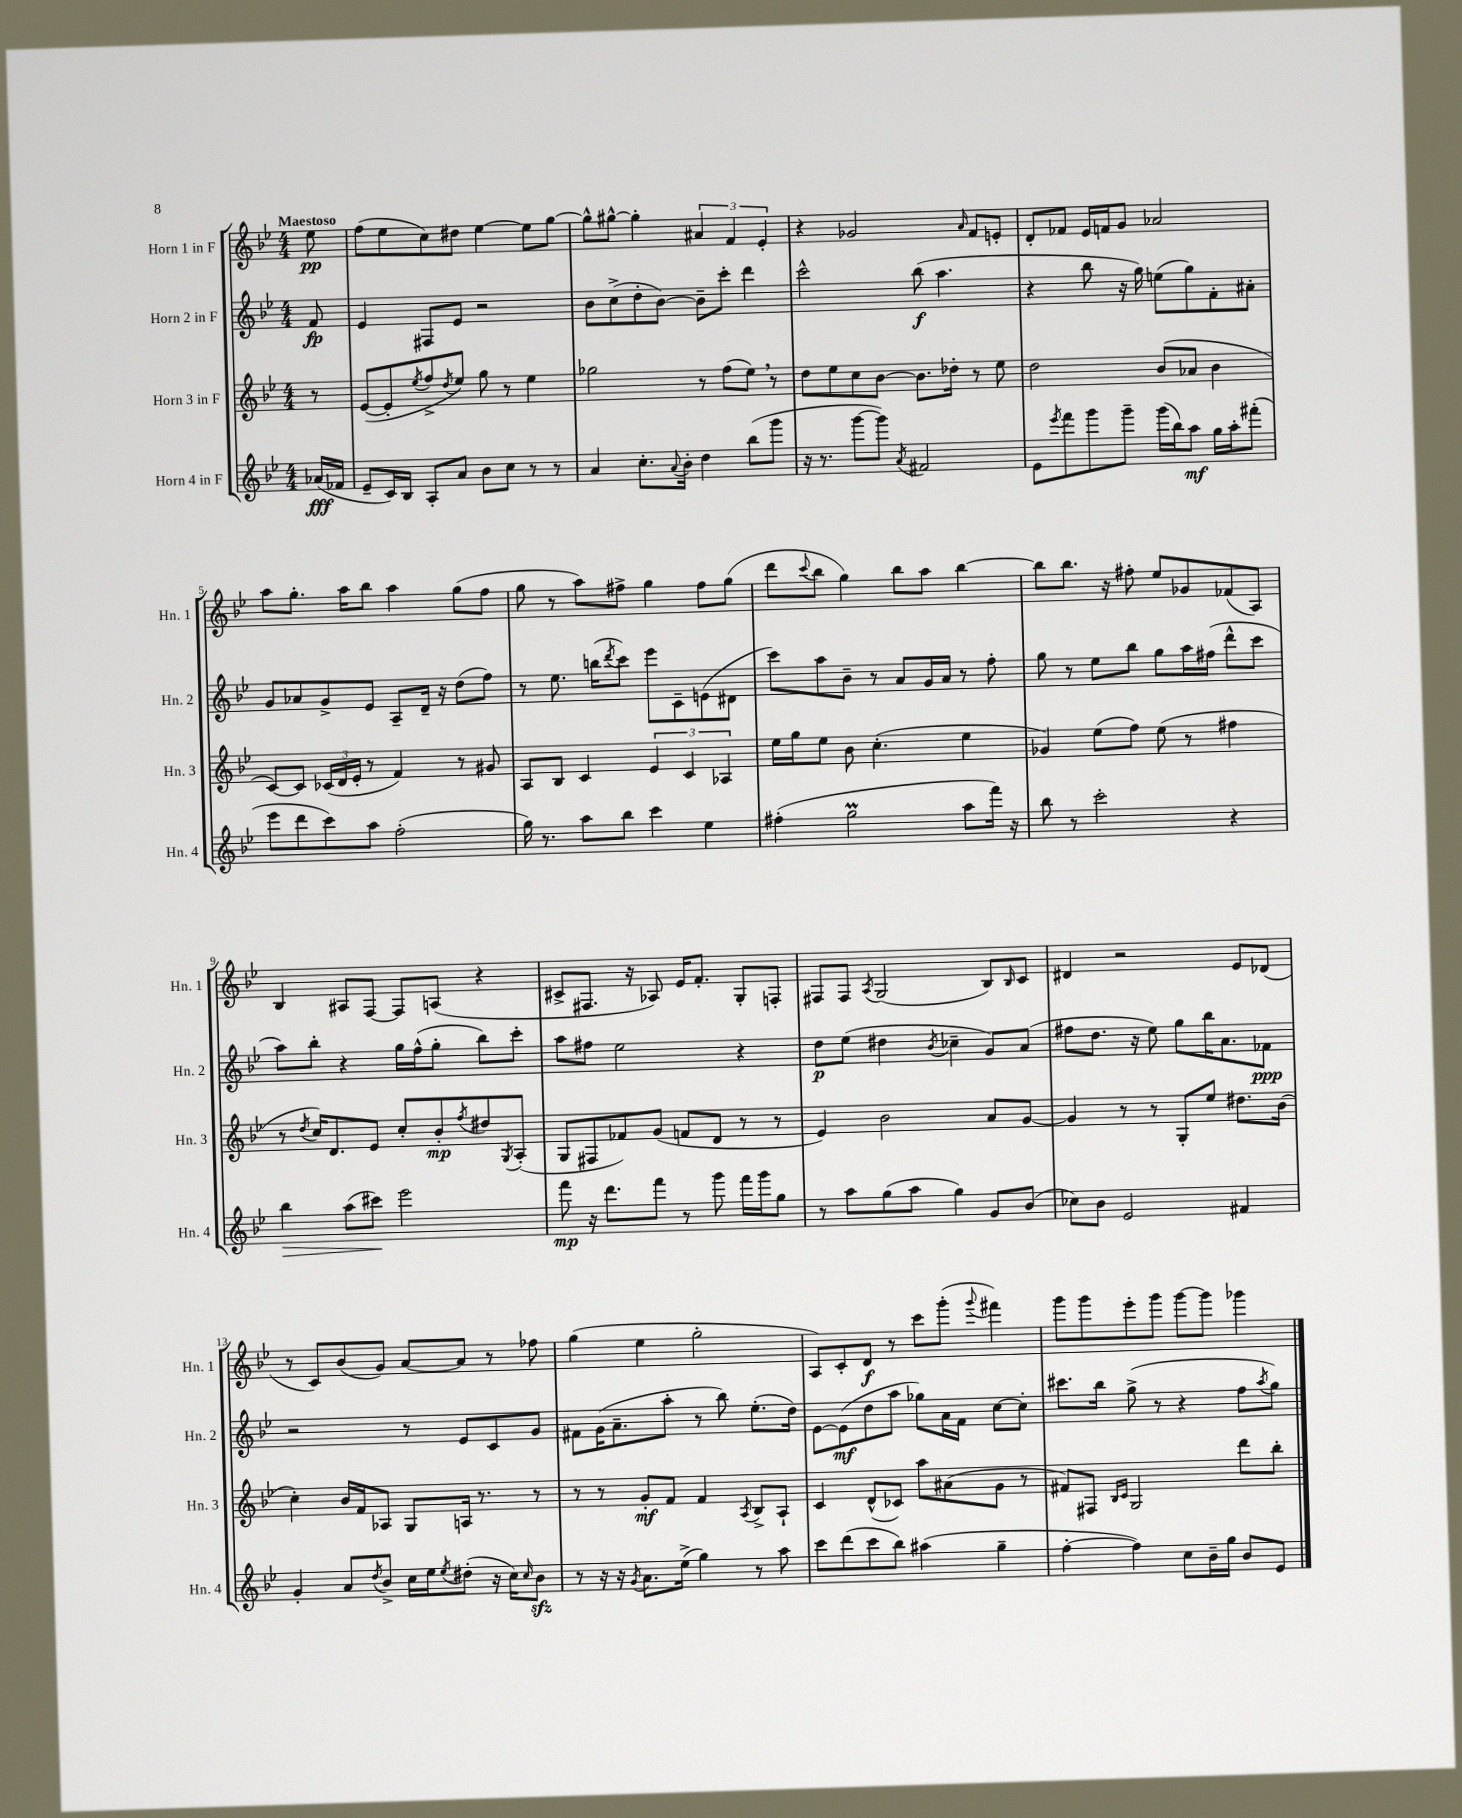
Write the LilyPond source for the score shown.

<<
\new StaffGroup <<
\new Staff = "s0" \with { instrumentName = "Horn 1 in F" shortInstrumentName = "Hn. 1" } {
    \clef treble \key bes \major \numericTimeSignature \time 4/4 \partial 8 \tempo "Maestoso"
    ees''8\pp |
    f''8( ees''8 c''8) dis''8 ees''4~ ees''8 g''8~ |
    g''8-^ gis''8~-^ gis''4-. \tuplet 3/2 { ais'4 f'4 ees'4-. } |
    r4 ges'2 \grace { a'16 } f'8 e'8-. |
    d'8-. fes'8 ees'16 f'16 g'8 aes'2 |
    a''8 g''8.-. a''16 bes''8 a''4 g''8( f''8 |
    g''8 r8 a''8) fis''8-> g''4 fis''8 g''8( |
    d'''8 \appoggiatura { c'''8 } bes''8 g''4) bes''8 a''8 bes''4~ |
    bes''8 bes''8. r16 fis''8-. ees''8 ges'8 fes'8( a8) |
    bes4 ais8 f8~ f8 a8( r4 |
    cis'8-> fis8. r16 aes8) ees'16 f'8.-. g8-. f8-. |
    fis8 fis8 \acciaccatura { a8 } g2( bes8) \grace { bes16 } c'8 |
    dis'4 r2 ees'8 des'8( |
    r8 c'8) bes'8( g'8) a'8~ a'8 r8 fes''8 |
    g''4( ees''4 g''2-. |
    a8) c'8-. d'8\f r8 c'''8 g'''8-.( \appoggiatura { g'''8 } fis'''4) |
    g'''8 g'''8 ees'''8-. g'''8 g'''8~ g'''8 ges'''4 \bar "|." |
}
\new Staff = "s1" \with { instrumentName = "Horn 2 in F" shortInstrumentName = "Hn. 2" } {
    \clef treble \key bes \major \numericTimeSignature \time 4/4 \partial 8
    f'8\fp |
    ees'4 fis8 ees'8 r2 |
    bes'8 c''8->( d''8-. bes'8~) bes'8-- c'''8-. d'''4 |
    c'''2-^ bes''8\f( a''4. |
    r4 bes''8 r16 g''16) e''8( g''8) f'8-. ais'8-. |
    g'8 aes'8 g'8-> ees'8 a8-- d'16-- r16 d''8( f''8) |
    r8 ees''8. b''16( \acciaccatura { d'''8 } c'''8) ees'''8 c'8-- e'8( dis'8 |
    c'''8) a''8 bes'8-- r8 a'8 g'16 a'16 r8 f''8-. |
    g''8 r8 ees''8 bes''8 g''8 a''16 fis''16( d'''8-^ c'''8 |
    a''8) bes''8-. r4 g''16 f''16-^( g''8-. bes''8) c'''8-. |
    a''8 fis''8 ees''2 r4 |
    d''8\p ees''8( dis''4 \acciaccatura { bes'8 } ces''4-- g'8) a'8( |
    fis''8 d''8. r16 ees''8) g''8 bes''16 a'8. fes'8\ppp |
    r2 r8 ees'8 c'8 g'8 |
    fis'8 g'16( a'8.-- a''8-. r8 bes''8) ees''8.-.( d''16) |
    ees'8~ ees'8\mf( d''8 a''8 ges''8) a'16 f'16 c''8~ c''8-. |
    cis'''8. bes''16 g''8->( r8 r4 f''8 \acciaccatura { a''8 } g''8) \bar "|." |
}
\new Staff = "s2" \with { instrumentName = "Horn 3 in F" shortInstrumentName = "Hn. 3" } {
    \clef treble \key bes \major \numericTimeSignature \time 4/4 \partial 8
    r8 |
    ees'8~( ees'8-. \acciaccatura { ees''8 } f''8-> \acciaccatura { d''8 } ees''8) g''8 r8 ees''4 |
    ges''2 r8 f''8( ees''8) \breathe r8 |
    d''8 ees''8 c''8 bes'8~ bes'8. des''16-. r8 ees''8 |
    d''2 bes'8( aes'8 bes'4 |
    c'8~) c'8 \tuplet 3/2 { ces'16( d'16 ees'16-. } r8 f'4) r8 gis'8 |
    a8 bes8 c'4 \tuplet 3/2 { ees'4 c'4 aes4 } |
    ees''16 g''16 ees''8 bes'8 c''4.-.( ees''4 |
    ges'4) ees''8( f''8) ees''8( r8 fis''4 |
    r8 \acciaccatura { d''8 } c''16) d'8. ees'8 c''8-. bes'8-.\mp \acciaccatura { f''8 } dis''8 \acciaccatura { g8 } a8-.( |
    g8 fis8 fes'8) g'8( f'8 d'8 r8 r8 |
    ees'4) bes'2 a'8 g'8~ |
    g'4 r8 r8 g8-. ees''8 dis''8. bes'16( |
    c''4-.) bes'16 f'16 aes8 g8 a16 r8. r8 |
    r8 r8 g'8-.\mf f'8 f'4 \acciaccatura { a8 } bes8-> a8-! |
    c'4 d'8-^( ces'8) a''8 ais'8( g'8 r8 |
    fis'8) fis8 \grace { bes16 c'16 } g2 d'''8 bes''8-. \bar "|." |
}
\new Staff = "s3" \with { instrumentName = "Horn 4 in F" shortInstrumentName = "Hn. 4" } {
    \clef treble \key bes \major \numericTimeSignature \time 4/4 \partial 8
    aes'16\fff( fes'16 |
    ees'8-- c'16) bes16 a8-. a'8 bes'8 c''8 r8 r8 |
    a'4 c''8.-. \appoggiatura { a'8 } bes'16-. d''4 bes''8( g'''8 |
    r16 r8. g'''8~ g'''8) \acciaccatura { a'8 } fis'2 |
    ees'8 \acciaccatura { ees'''8 } f'''8 g'''8 g'''8-- g'''16( bes''16) a''8\mf g''16 a''16-. fis'''8-.( |
    ees'''8 d'''8 c'''8) a''8 f''2-.( |
    g''16) r8. a''8 bes''8 c'''4 ees''4 |
    fis''4-.( g''2\prall a''8 f'''16) r16 |
    bes''8 r8 c'''2-. r4 |
    bes''4\> a''8( cis'''8\!) ees'''2 |
    f'''8\mp r16 d'''8. f'''8 r8 g'''8 f'''16 g'''16 g''8 |
    r8 a''8 g''8( a''8 g''4) g'8 bes'8( |
    ces''8) bes'8 ees'2 fis'4 |
    g'4-. a'8 \acciaccatura { d''8 } bes'8-> c''16 ees''16 \acciaccatura { ees''8 } dis''8-.( r16 c''16) \grace { c''16 } bes'8\sfz |
    r8 r16 r16 \acciaccatura { g'8 } a'8. ees''16->( g''4) r8 a''8 |
    c'''8 d'''8( c'''8 bes''8) ais''4( g''4-- |
    f''4~-. f''4) c''8 bes'16-- g''16 bes'8 ees'8 \bar "|." |
}
>>
>>
